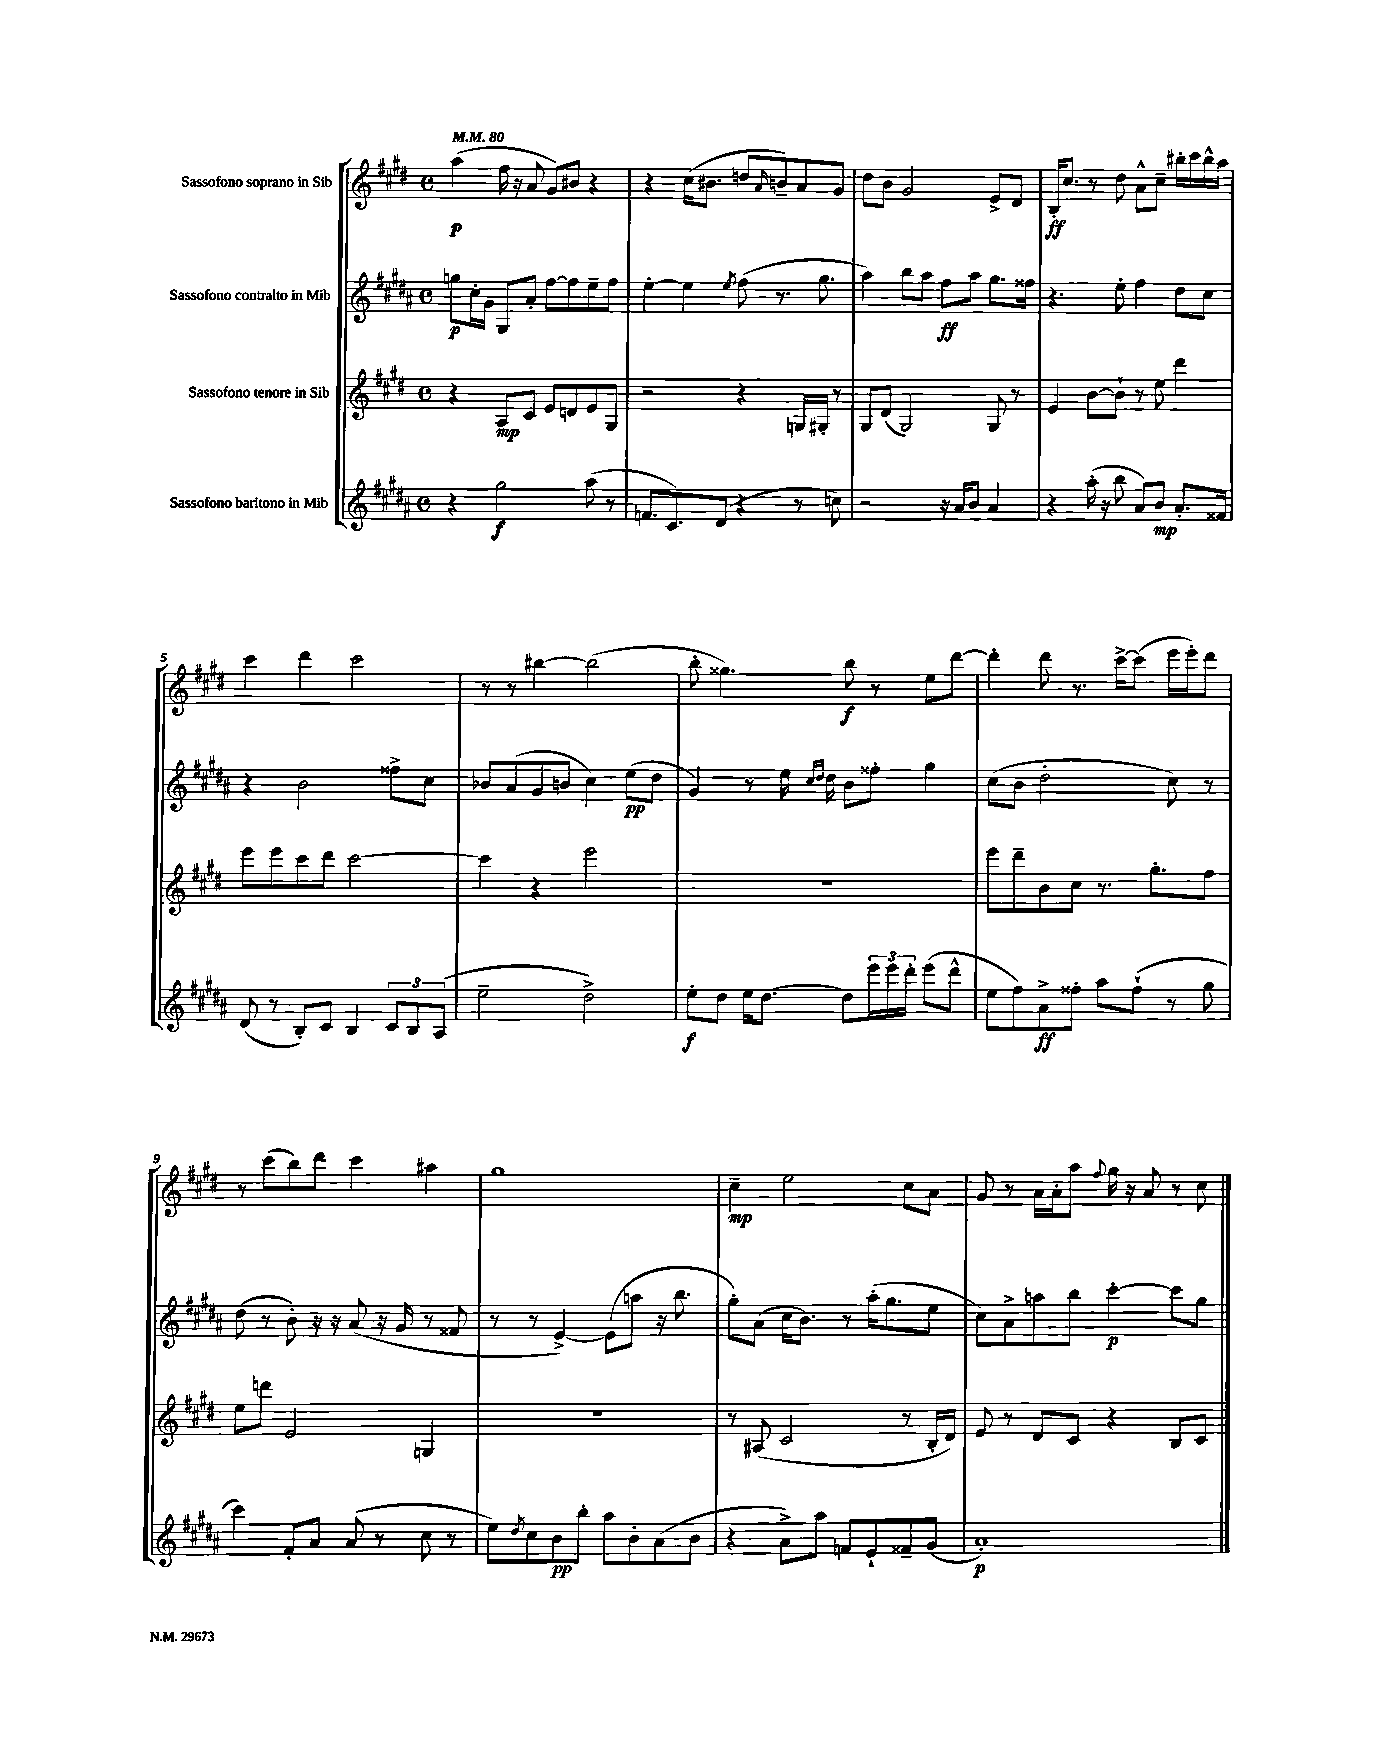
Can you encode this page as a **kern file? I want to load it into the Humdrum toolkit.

**kern	**kern	**kern	**kern
*staff4	*staff3	*staff2	*staff1
*clefG2	*clefG2	*clefG2	*clefG2
*k[f#c#g#d#a#]	*k[f#c#g#d#]	*k[f#c#g#d#a#]	*k[f#c#g#d#]
*M4/4	*M4/4	*M4/4	*M4/4
*met(c)	*met(c)	*met(c)	*met(c)
*MM80	*MM80	*MM80	*MM80
4r	4r	8gg	(4aa
.	.	16cc#'	.
.	.	16g#	.
2gg#	8A	8G#	16ff#
.	.	.	16r
.	8c#	8a#'	8a
.	8e	[8ff#	8g#)
.	8d	8ff#]	8b#
(8aa#	8e	8ee~	4r
8r	8G#	8ff#	.
=	=	=	=
8.f	2r	[4ee'	4r
8.c#)	.	.	.
.	.	4ee]	(16cc#
.	.	.	8.b#
(8d#	.	.	.
.	.	8qee	.
4r	4r	(8ff#	8dd
.	.	.	16qqa
.	.	8.r	8b~)
8r	16G	.	8a
.	16G#'	8.gg#	.
8cc)	8r	.	8g#
=	=	=	=
2r	8G#	4aa#)	8dd#
.	(8d#	.	8b
.	2G#)	8bb	2g#
.	.	8aa#	.
16r	.	8ff#	.
16a#	.	.	.
8b	.	8aa#	.
4a#	8G#	8.gg#	8e^
.	8r	.	8d#
.	.	16ff##	.
=	=	=	=
4r	4e	4.r	16B'
.	.	.	8.cc#
(16aa#'	[8b	.	8r
16r	.	.	.
8bb	8b`]	8ee'	8dd#
8a#)	8r	4ff#	8a^^
8b	8ee	.	8cc#~
8.a#'	4ddd#	8dd#	16bb#'
.	.	.	16ccc#
.	.	8cc#	16bb#^^
16f##	.	.	16aa
=	=	=	=
(8d#	8eee	4r	4ccc#
8r	8eee	.	.
8B')	8ccc#	2b	4ddd#
8c#	8ddd#	.	.
4B	[2ccc#	.	2ccc#
12c#	.	8ff##^	.
12B	.	.	.
.	.	8cc#	.
(12A#	.	.	.
=	=	=	=
2ee~	4ccc#]	8b-	8r
.	.	(8a#	8r
.	4r	8g#	[4bb#
.	.	8b	.
2dd#^)	2eee	4cc#)	(2bb#]
.	.	(8ee	.
.	.	8dd#	.
=	=	=	=
8ee'	1r	4g#)	8bb'
8dd#	.	.	4.gg##)
16ee	.	8r	.
[8.dd#	.	.	.
.	.	16ee	.
.	.	16qqcc#	.
.	.	16qqdd#	.
.	.	16dd#	.
8dd#]	.	8b	8bb
24eee	.	8ff##'	8r
24eee	.	.	.
24ddd#'	.	.	.
(8eee	.	4gg#	8ee
8ddd#^^	.	.	[8ddd#
=	=	=	=
8ee	8eee	(8cc#	4ddd#']
8ff#)	8ddd#~	8b	.
8a#^	8b	2dd#'	8ddd#
8ff##'	8cc#	.	8.r
8aa#	8.r	.	.
.	.	.	[16ccc#^
(8ff##`	.	.	(8ccc#]
.	8.gg#'	.	.
8r	.	8cc#)	16eee
.	.	.	16eee')
8gg#	8ff#	8r	8ddd#
=	=	=	=
4ccc#)	8ee	(8dd#	8r
.	8ddd	8r	(8ccc#
8f#'	2e	8b')	8bb)
8a#	.	16r	8ddd#
.	.	16r	.
(8a#	.	(8a#	4ccc#
8r	.	16r	.
.	.	16g#	.
8cc#	4G	8r	4aa#
8r	.	8f##	.
=	=	=	=
8ee)	1r	8r	1gg#
8qdd#	.	.	.
8cc#	.	8r	.
8b	.	[4e^)	.
8bb'	.	.	.
8aa#	.	(8e]	.
8b'	.	8aa	.
(8a#	.	16r	.
.	.	8.bb	.
8b	.	.	.
=	=	=	=
4r	8r	8gg#')	4cc#~
.	(8A#	(8a#	.
8a#^)	2c#	16cc#	2ee
.	.	8.b)	.
8aa#	.	.	.
8f	.	8r	.
8e`	.	(16aa#'	.
.	.	8.gg#	.
8f##~	8r	.	8cc#
(8g#	16B'	8ee	8a
.	16d#)	.	.
=	=	=	=
1a#')	8e	8cc#)	8g#
.	8r	8a#^	8r
.	8d#	8aa	16a
.	.	.	16a'
.	8c#	8bb	8aa
.	.	.	8qqff#
.	4r	[4ccc#'	16gg#
.	.	.	16r
.	.	.	8a
.	8B	8ccc#]	8r
.	8c#	8gg#	8cc#
==	==	==	==
*-	*-	*-	*-
